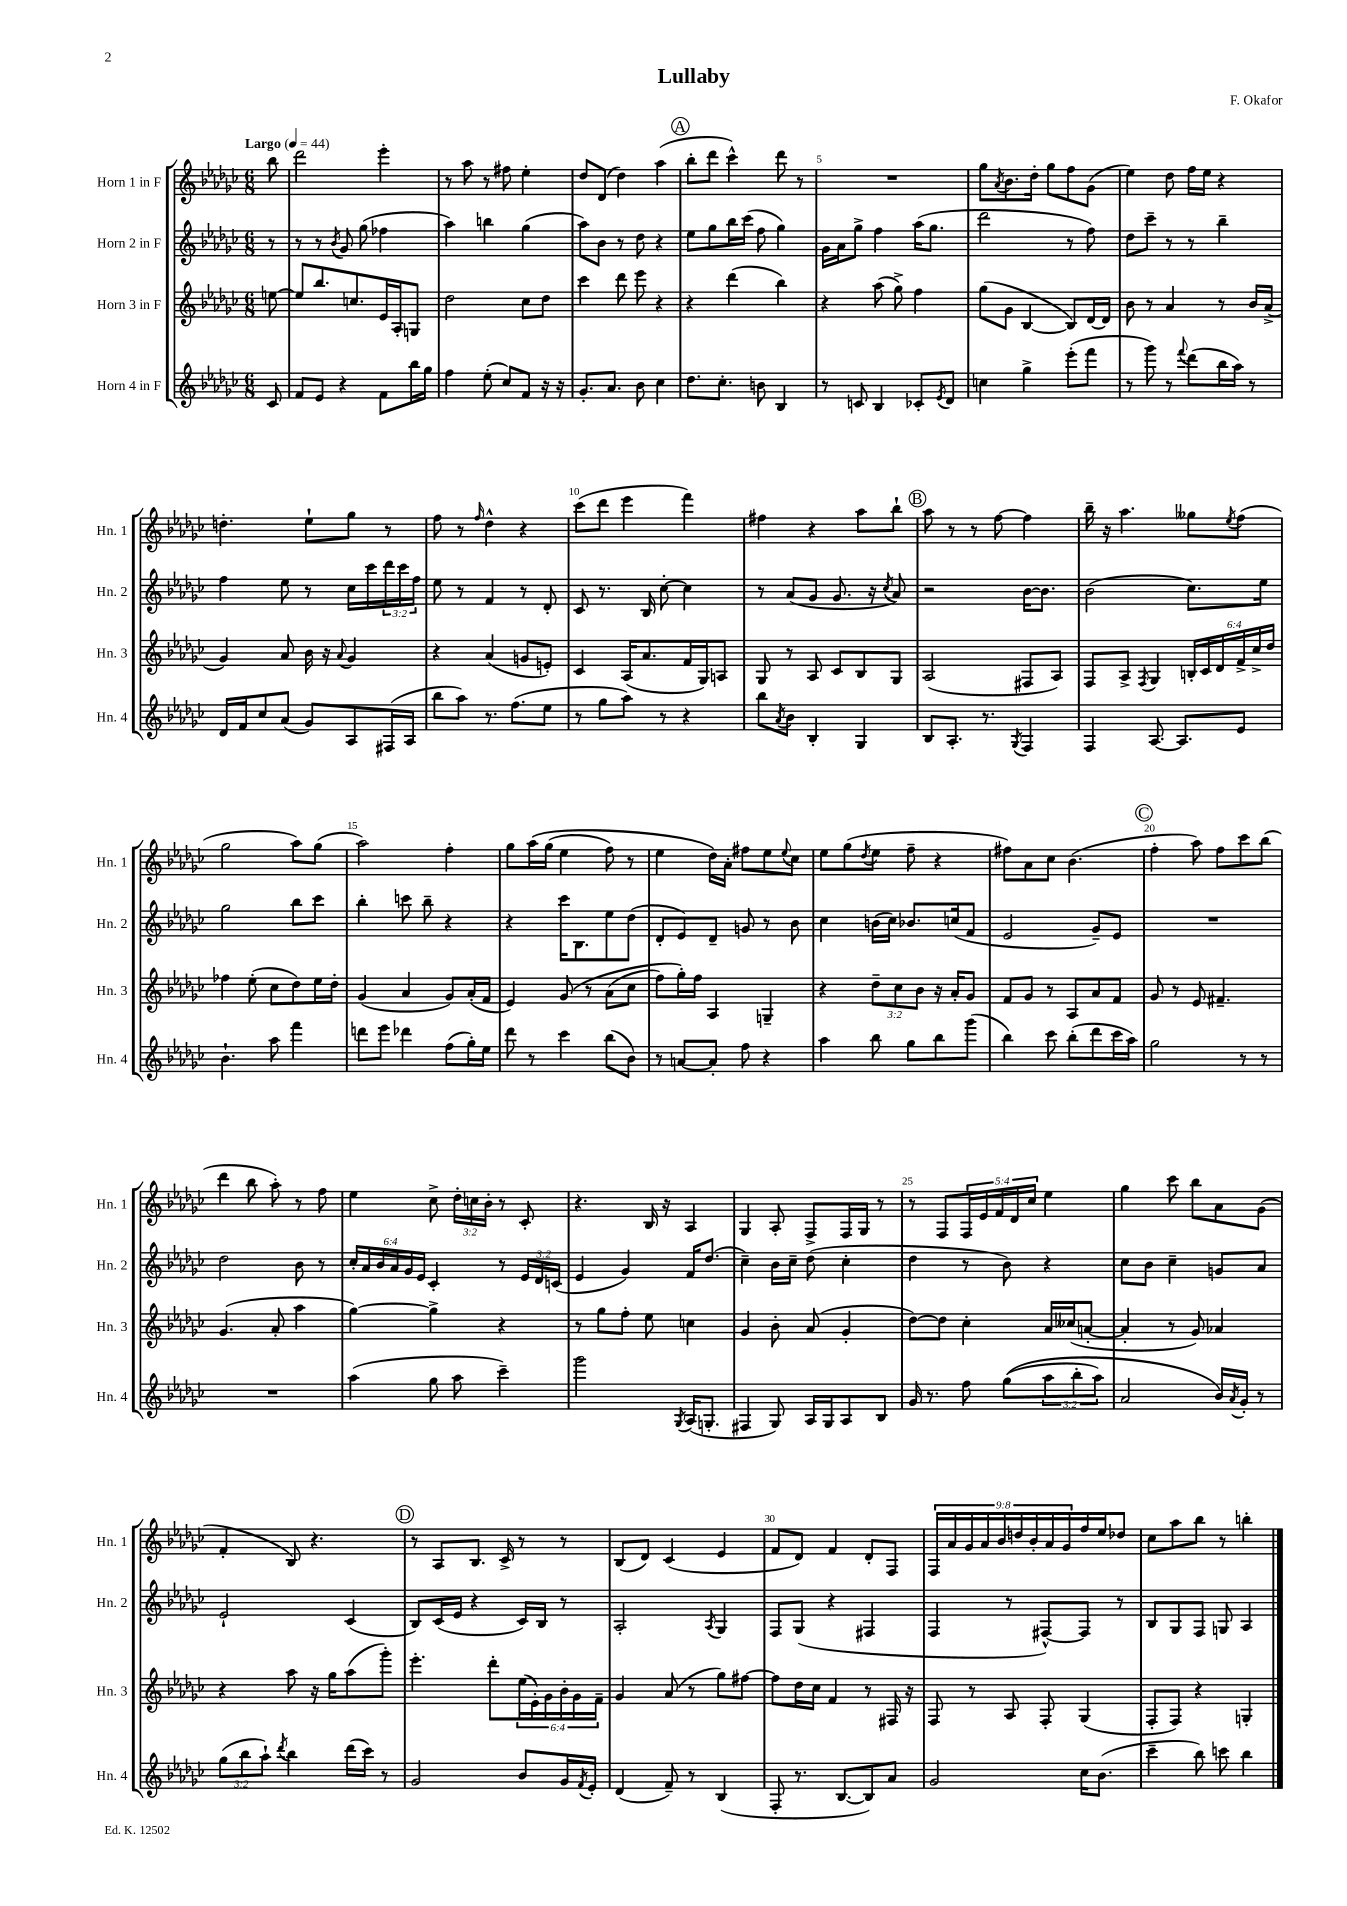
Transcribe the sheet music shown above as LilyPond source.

\header { title = "Lullaby" composer = "F. Okafor" }
<<
\new StaffGroup <<
\new Staff = "s0" \with { instrumentName = "Horn 1 in F" shortInstrumentName = "Hn. 1" } {
    \clef treble \key ges \major \numericTimeSignature \time 6/8 \override Staff.TupletNumber.text = #tuplet-number::calc-fraction-text \partial 8 \tempo "Largo" 4 = 44
    bes''8 |
    des'''2 ees'''4-. |
    r8 aes''8 r8 fis''8 ees''4-. |
    des''8 des'8( des''4) aes''4( |
    \mark \markup { \circle "A" } bes''8-. des'''8 ces'''4-^) des'''8 r8 |
    R2. |
    ges''8 \acciaccatura { aes'8 } bes'8. des''16-. ges''8 f''8 ges'8( |
    ees''4) des''8 f''16 ees''16 r4 |
    d''4.-. ees''8-! ges''8 r8 |
    f''8 r8 \grace { f''16 } des''4-^ r4 |
    ces'''8( des'''8 ees'''4 f'''4) |
    fis''4 r4 aes''8 bes''8-! |
    \mark \markup { \circle "B" } aes''8 r8 r8 f''8~ f''4 |
    bes''16-- r16 aes''4. geses''8 \acciaccatura { ees''8 } f''8( |
    ges''2 aes''8) ges''8( |
    aes''2) f''4-. |
    ges''8 aes''16\( ges''16( ees''4 f''8) r8 |
    ees''4 des''16\) aes'16-. fis''8 ees''8 \appoggiatura { ees''8 } ces''8 |
    ees''8 ges''8( \acciaccatura { des''8 } ees''8 f''8-- r4 |
    fis''8) aes'8 ces''8 bes'4.( |
    \mark \markup { \circle "C" } f''4-. aes''8) f''8 ces'''8 bes''8( |
    des'''4 bes''8 aes''8-.) r8 f''8 |
    ees''4 ces''8-> \tuplet 3/2 { des''16-. c''16 bes'16-. } r8 ces'8-. |
    r4. bes16 r16 aes4 |
    ges4 aes8-. f8-> f16 ges16 r8 |
    r8 f8 \tuplet 5/4 { f16 ees'16 f'16 des'16 ces''16 } ees''4 |
    ges''4 ces'''8 bes''8 aes'8 ges'8( |
    f'4-. bes8) r4. |
    \mark \markup { \circle "D" } r8 aes8 bes8. ces'16-> r8 r8 |
    bes8( des'8) ces'4( ees'4 |
    f'8 des'8) f'4 des'8-. f8 |
    \tuplet 9/8 { f16 aes'16 ges'16 aes'16 bes'16 d''16 bes'16-. aes'16 ges'16 } f''16 ees''16 des''8 |
    ces''8 aes''8 bes''8 r8 b''4-. \bar "|." |
}
\new Staff = "s1" \with { instrumentName = "Horn 2 in F" shortInstrumentName = "Hn. 2" } {
    \clef treble \key ges \major \numericTimeSignature \time 6/8 \override Staff.TupletNumber.text = #tuplet-number::calc-fraction-text \partial 8
    r8 |
    r8 r8 \acciaccatura { bes'8 } ges'8 ges''8( fes''4 |
    aes''4) b''4 ges''4( |
    aes''8) bes'8 r8 des''8 r4 |
    \mark \markup { \circle "A" } ees''8 ges''8 bes''16 ces'''16( f''8 ges''4) |
    ges'16 aes'16 ges''8-> f''4 aes''16( ges''8. |
    des'''2 r8 f''8) |
    des''8 ces'''8-- r8 r8 bes''4-- |
    f''4 ees''8 r8 ces''16 ces'''16 \tuplet 3/2 { des'''16 ces'''16 f''16 } |
    ees''8 r8 f'4 r8 des'8-. |
    ces'8 r8. bes16 ces''8~-. ces''4 |
    r8 aes'8( ges'8 ges'8. r16 \acciaccatura { ces''8 } aes'8) |
    \mark \markup { \circle "B" } r2 bes'16~ bes'8. |
    bes'2( ces''8.) ees''16 |
    ges''2 bes''8 ces'''8 |
    bes''4-. c'''8 bes''8-- r4 |
    r4 ces'''16 bes8. ees''8 des''8( |
    des'8-. ees'8) des'8-- g'8 r8 bes'8 |
    ces''4 b'16( ces''16) bes'8. c''16( f'8 |
    ees'2 ges'8--) ees'8 |
    \mark \markup { \circle "C" } R2. |
    des''2 bes'8 r8 |
    \tuplet 6/4 { ces''16-. aes'16 bes'16 aes'16 ges'16 ees'16 } ces'4-. r8 \tuplet 3/2 { ees'16 des'16 c'16( } |
    ees'4 ges'4) f'16 des''8.( |
    ces''4--) bes'16 ces''16-- des''8( ces''4-. |
    des''4 r8 bes'8) r4 |
    ces''8 bes'8 ces''4-- g'8 aes'8 |
    ees'2-! ces'4( |
    \mark \markup { \circle "D" } bes8) ces'16( ees'16 r4 ces'16) bes16 r8 |
    aes2-. \acciaccatura { aes8 } ges4 |
    f8 ges8( r4 fis4 |
    f4 r8 fis8~-^) fis8 r8 |
    bes8 ges8 f8 g8 aes4 \bar "|." |
}
\new Staff = "s2" \with { instrumentName = "Horn 3 in F" shortInstrumentName = "Hn. 3" } {
    \clef treble \key ges \major \numericTimeSignature \time 6/8 \override Staff.TupletNumber.text = #tuplet-number::calc-fraction-text \partial 8
    e''8~ |
    e''8 bes''8. c''8. ees'16 aes16-. g8 |
    des''2 ces''8 des''8 |
    ces'''4 des'''8 ees'''8 r4 |
    \mark \markup { \circle "A" } r4 des'''4( bes''4) |
    r4 aes''8( ges''8->) f''4 |
    ges''8( ges'8 bes4~ bes8) des'16~ des'16 |
    bes'8 r8 aes'4 r8 bes'16 aes'16->( |
    ges'4) aes'8 bes'16 r16 \appoggiatura { aes'8 } ges'4 |
    r4 aes'4( g'8 e'8-.) |
    ces'4 aes16( aes'8. f'16 ges16) a8 |
    ges8 r8 aes8 ces'8 bes8 ges8 |
    \mark \markup { \circle "B" } aes2( fis8 aes8) |
    f8 aes8-> \acciaccatura { f8 } ges4 \tuplet 6/4 { b16-. ces'16 des'16 f'16-> ces''16-> des''16 } |
    fes''4 ees''8-.( ces''8 des''8) ees''16 des''16-. |
    ges'4( aes'4 ges'8) aes'16-.( f'16 |
    ees'4) ges'8\( r8 aes'8( ces''8 |
    f''8) ges''16-.\) f''16 aes4 g4-- |
    r4 \tuplet 3/2 { des''8-- ces''8 bes'8 } r16 aes'16-. ges'8 |
    f'8 ges'8 r8 aes8 aes'8 f'8 |
    \mark \markup { \circle "C" } ges'8 r8 ees'8 fis'4.-- |
    ges'4.( aes'8-. aes''4 |
    ges''4~) ges''4-> r4 |
    r8 ges''8 f''8-. ees''8 c''4 |
    ges'4 bes'8-. aes'8( ges'4-. |
    des''8~) des''8 ces''4-. aes'16 ceses''16( a'8~-. |
    a'4-. r8 ges'8) aes'4 |
    r4 aes''8 r16 ges''16 aes''8( ges'''8-.) |
    \mark \markup { \circle "D" } ees'''4.-. des'''8-. \tuplet 6/4 { ees''16( ees'16-.) ges'16 bes'16-. ges'16 f'16-- } |
    ges'4 aes'8( r8 ges''8) fis''8~ |
    fis''8 des''16 ces''16 f'4 r8 fis16 r16 |
    f8 r8 aes8 f8-. ges4( |
    f8-. f8) r4 g4-. \bar "|." |
}
\new Staff = "s3" \with { instrumentName = "Horn 4 in F" shortInstrumentName = "Hn. 4" } {
    \clef treble \key ges \major \numericTimeSignature \time 6/8 \override Staff.TupletNumber.text = #tuplet-number::calc-fraction-text \partial 8
    ces'8 |
    f'8 ees'8 r4 f'8 bes''16 ges''16 |
    f''4 ees''8-.( ces''8) f'8 r16 r16 |
    ges'8.-. aes'8. bes'8 ces''4 |
    \mark \markup { \circle "A" } des''8. ces''8.-. b'8 bes4 |
    r8 c'8 bes4 ces'8-. \acciaccatura { ees'8 } des'8 |
    c''4 ges''4-> ees'''8-.( f'''8 |
    r8 ges'''8) r8 \appoggiatura { f'''8 } des'''8( bes''16 aes''16) r8 |
    des'16 f'16 ces''8 aes'8( ges'8) aes8 fis16( aes16 |
    bes''8 aes''8) r8. f''8.( ees''8 |
    r8 ges''8 aes''8) r8 r4 |
    bes''8 \acciaccatura { aes'8 } bes'8 bes4-. ges4 |
    \mark \markup { \circle "B" } bes8 aes8.-. r8. \acciaccatura { ges8 } f4 |
    f4 aes8.~ aes8. ees'8 |
    bes'4.-! aes''8 f'''4 |
    d'''8 ees'''8 des'''4 f''8( ges''16-.) ees''16 |
    des'''8 r8 ces'''4 bes''8( bes'8) |
    r8 a'8~ a'8-. f''8 r4 |
    aes''4 bes''8 ges''8 bes''8 ges'''8( |
    bes''4) ces'''8 bes''8-.( des'''8 ces'''16 aes''16) |
    \mark \markup { \circle "C" } ges''2 r8 r8 |
    R2. |
    aes''4( ges''8 aes''8 ces'''4--) |
    ges'''2 \acciaccatura { ges8 } aes16( g8.-. |
    fis4 ges8) aes16 ges16 aes8 bes8 |
    ges'16 r8. f''8 ges''8(\( \tuplet 3/2 { aes''8 bes''8-. aes''8) } |
    aes'2 bes'16\) \acciaccatura { aes'8 } ges'16-. r8 |
    \tuplet 3/2 { ges''8( bes''8 aes''8-!) } \acciaccatura { des'''8 } bes''4 des'''16( ces'''16) r8 |
    \mark \markup { \circle "D" } ges'2 bes'8 ges'16 \acciaccatura { f'8 } ees'16-. |
    des'4( f'8--) r8 bes4( |
    f8-. r8. bes8.~ bes8) aes'8 |
    ges'2 ces''16 bes'8.( |
    ces'''4-- bes''8) c'''8 bes''4 \bar "|." |
}
>>
>>
\layout { \context { \Score \override BarNumber.break-visibility = ##(#f #t #t) barNumberVisibility = #(every-nth-bar-number-visible 5) } }
